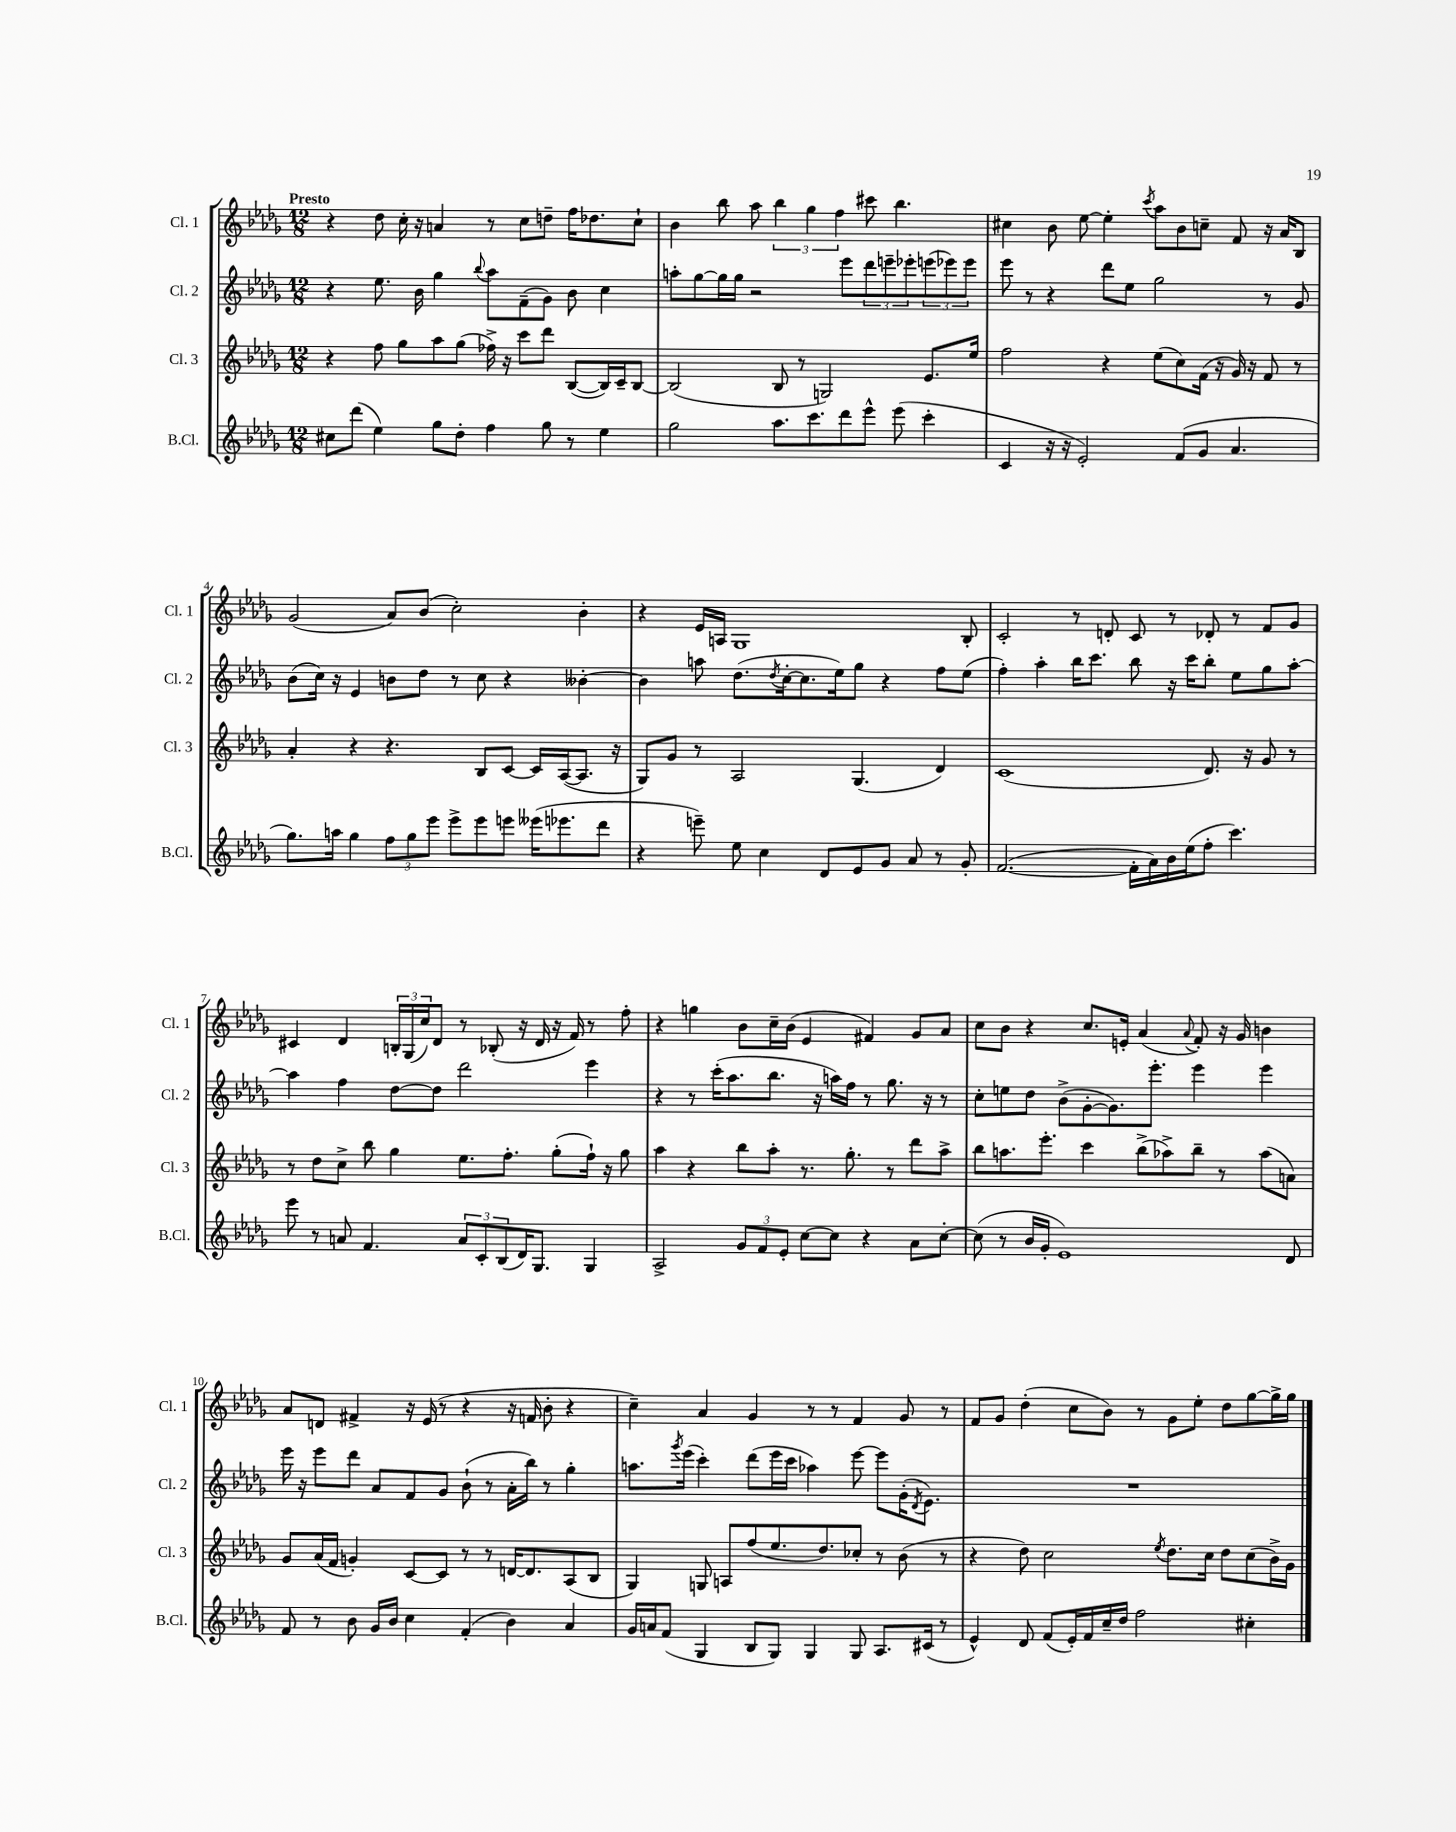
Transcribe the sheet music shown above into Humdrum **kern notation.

**kern	**kern	**kern	**kern
*staff4	*staff3	*staff2	*staff1
*clefG2	*clefG2	*clefG2	*clefG2
*k[b-e-a-d-g-]	*k[b-e-a-d-g-]	*k[b-e-a-d-g-]	*k[b-e-a-d-g-]
*M12/8	*M12/8	*M12/8	*M12/8
8cc#	4r	4r	4r
(8ddd-	.	.	.
4ee-)	8ff	8.ee-	8dd-
.	8gg-	.	16cc'
.	.	16b-	16r
8gg-	8aa-	4gg-	4a
8dd-'	(8gg-	.	.
.	.	8qqbb-	.
4ff	16ff-^)	8aa-	8r
.	16r	.	.
.	8ccc	(8f~	8cc
8gg-	8ddd-	8g-)	8dd~
8r	([8B-	8b-	16ff
.	.	.	8.dd-
4ee-	16B-])	4cc	.
.	16c~	.	.
.	[8B-	.	8cc`
=	=	=	=
2gg-	(2B-]	8aa'	4b-
.	.	[8gg-	.
.	.	16gg-]	8bb-
.	.	16gg-	.
.	.	2r	8aa-
8.aa-	8B-	.	6bb-
.	8r	.	.
.	.	.	6gg-
8.ccc	.	.	.
.	2G)	.	.
.	.	.	6ff
8ddd-	.	8eee-	.
8eee-^^	.	12ddd-	8ccc#
.	.	12eee~	.
(8eee-	.	.	4.bb-
.	.	12eee-'	.
4ccc'	8.e-	(12eee	.
.	.	12eee-)	.
.	.	12eee-	.
.	16ee-	.	.
=	=	=	=
4c	2ff	8eee-	4cc#
.	.	8r	.
16r	.	4r	8b-
16r	.	.	.
2e-')	.	.	[8ee-
.	4r	8ddd-	4ee-']
.	.	8ee-	.
.	.	.	8qccc
.	(8ee-	2gg-	8aa-
(8f	8cc)	.	8b-
8g-	(16f	.	8cc~
.	16r	.	.
4.a-	16g-)	.	8f
.	16r	.	.
.	8f	8r	16r
.	.	.	16a-
.	8r	8g-	8B-
=	=	=	=
8.gg-)	4a-'	(8b-	(2g-
.	.	16cc)	.
16aa	.	16r	.
4gg-	4r	4e-	.
12ff	4.r	8b	8a-)
12gg-	.	.	.
.	.	8dd-	(8b-
12eee-	.	.	.
8eee-^	.	8r	2cc')
8eee-	8B-	8cc	.
8eee	[8c	4r	.
(16eee--	16c]	.	.
8.eee-	([16A-	.	.
.	8.A-]	[4b--'	4b-'
8ddd-	.	.	.
.	16r	.	.
=	=	=	=
4r	8G-)	4b--]	4r
.	8g-	.	.
8eee~)	8r	8aa	16e-
.	.	.	16A
8ee-	2A-	(8.dd-	1G-
4cc	.	.	.
.	.	8qdd-	.
.	.	[16cc'	.
.	.	8.cc]	.
8d-	.	.	.
.	.	16ee-)	.
8e-	(4.G-	8gg-	.
8g-	.	4r	.
8a-	.	.	.
8r	4d-)	8ff	.
8g-'	.	(8ee-	8B-'
=	=	=	=
([2.f	(1c	4ff')	2c'
.	.	4aa-'	.
.	.	16bb-	8r
.	.	8.ccc	.
.	.	.	8d'
16f']	.	8bb-	8c
16a-)	.	.	.
16b-	.	16r	8r
(16ee-	.	16ccc	.
8ff'	8.d-)	8bb-'	8d-'
4.ccc)	.	8ee-	8r
.	16r	.	.
.	8g-	8gg-	8f
.	8r	[8aa-'	8g-
=	=	=	=
8eee-	8r	4aa-]	4c#
8r	8dd-	.	.
8a	8cc^	4ff	4d-
4.f	8bb-	.	.
.	4gg-	[8dd-	24B'
.	.	.	(24G-
.	.	.	24cc)
.	.	8dd-]	8d-
12a	8.ee-	2ddd-	8r
12c'	.	.	.
.	.	.	(8B-'
(12B-	.	.	.
.	8.ff'	.	.
16d-)	.	.	16r
8.G-	.	.	16d-
.	(8gg-'	.	16r
.	.	.	16f)
4G-	16ff`)	4eee-	8r
.	16r	.	.
.	8gg-	.	8ff'
=	=	=	=
2A-^	4aa-	4r	4r
.	4r	8r	4gg
.	.	(16ccc'	.
.	.	8.aa-	.
12g-	8bb-	.	8b-
12f	.	.	.
.	8aa-'	8.bb-	16cc~
12e-'	.	.	.
.	.	.	(16b-
[8cc	8.r	.	4e-
.	.	16r	.
8cc]	.	16aa)	.
.	8.gg-'	16ff	.
4r	.	8r	4f#)
.	8r	8.gg-	.
8a-	8ddd-	.	8g-
.	.	16r	.
[8cc'	8aa-^	8r	8a-
=	=	=	=
(8cc]	8bb-	8cc'	8cc
8r	8.aa	8ee	8b-
16b-	.	8dd-	4r
16g-'	8.eee-'	.	.
1e-)	.	(8b-^	.
.	4ccc	[8g-'	8.cc
.	.	8.g-])	.
.	.	.	16e'
.	(8bb-^	.	(4a-
.	.	8.eee-'	.
.	8aa-^)	.	.
.	.	.	8qqa-
.	8bb-~	4eee-	8f')
.	8r	.	16r
.	.	.	16g-
.	(8aa-	4eee-	4b
8d-	8a)	.	.
=	=	=	=
8f	8g-	16eee-	8a-
.	.	16r	.
8r	(16a-	8eee-	8d
.	16f	.	.
8b-	4g')	8ddd-	4f#^
16g-	.	8a-	.
16b-	.	.	.
4cc	[8c	8f	16r
.	.	.	(16e-
.	8c]	8g-	8r
(4f'	8r	(8b-`	4r
.	8r	8r	.
4b-)	[16d	16a-'	16r
.	8.d]	16bb-)	16f
.	.	8r	8b-'
4a-	(8A-	4gg-'	4r
.	8B-	.	.
=	=	=	=
16g-	4G-)	8.aa	4cc~)
16a	.	.	.
(8f	.	.	.
.	.	8qggg-	.
.	.	(16eee-	.
4G-	8G	4ccc')	4a-
.	8A	.	.
8B-	(8ff	(8ddd-	4g-
8G-)	8.ee-	16eee-	.
.	.	16ccc	.
4G-	.	4aa-)	8r
.	8.dd-)	.	.
.	.	.	8r
8G-	8cc-'	[8eee-	4f
8.A-	8r	8eee-]	.
.	(8b-	(16g-'	8g-
.	.	8qd-	.
(16c#	.	8.e-)	.
8r	8r	.	8r
=	=	=	=
4e-^^)	4r	1.r	8f
.	.	.	8g-
8d-	8dd-)	.	(4dd-'
(8f	2cc	.	.
16e-')	.	.	8cc
16f	.	.	.
16cc~	.	.	8b-)
16dd-	.	.	.
2ff	.	.	8r
.	8qee-	.	.
.	8.dd-	.	8g-
.	.	.	8ee-'
.	16cc	.	.
.	8dd-	.	8dd-
4cc#'	(8cc	.	[8gg-
.	16b-^)	.	16gg-^]
.	16g-	.	16gg-
==	==	==	==
*-	*-	*-	*-
